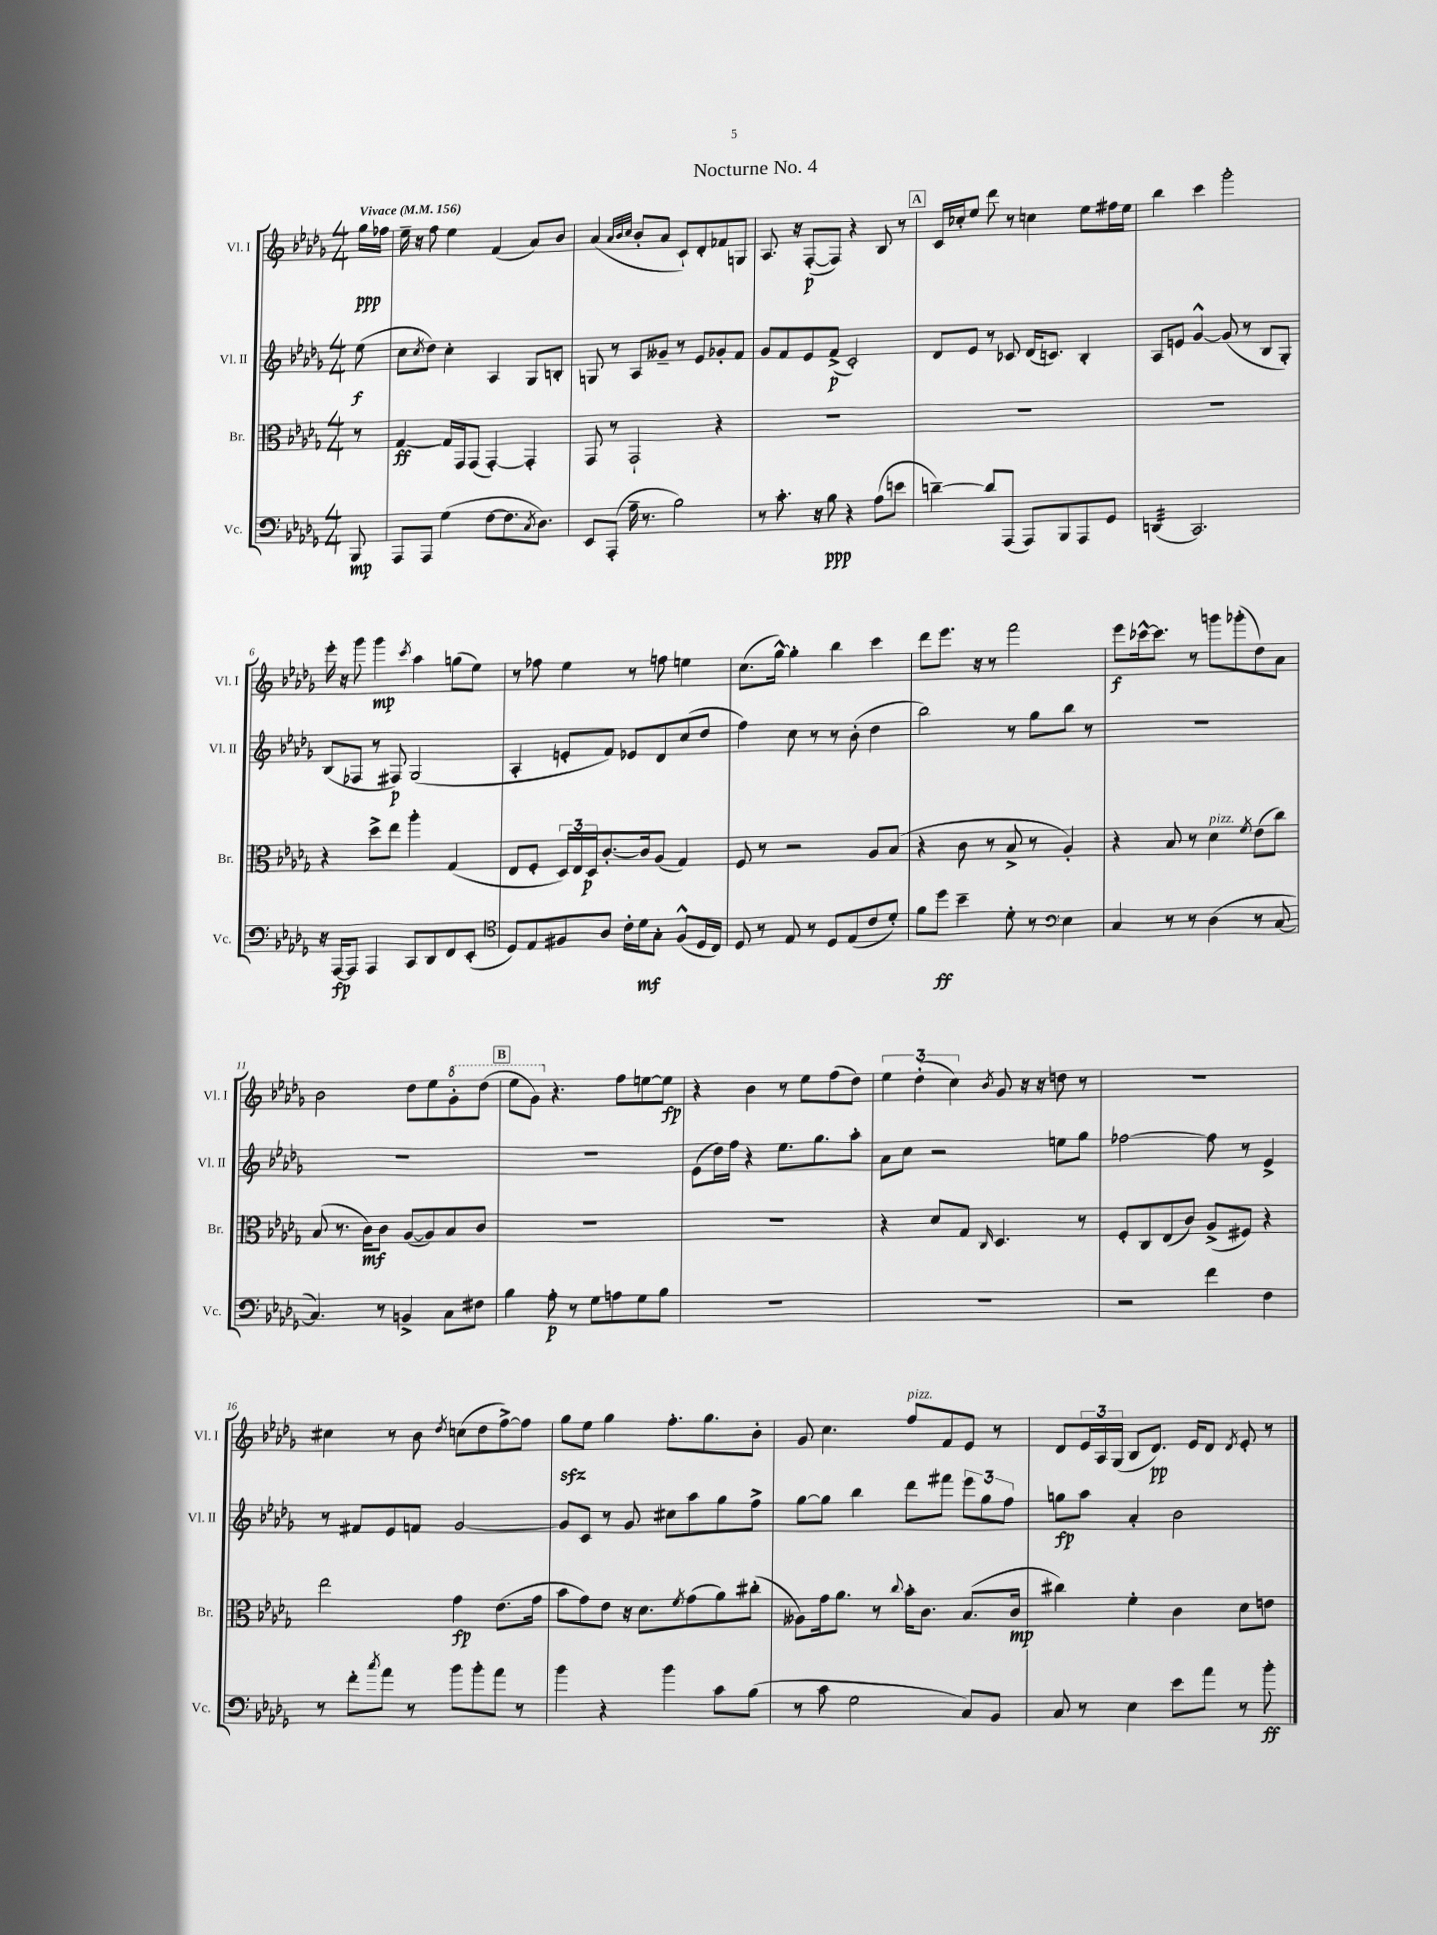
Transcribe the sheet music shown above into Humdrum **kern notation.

**kern	**kern	**kern	**kern
*staff4	*staff3	*staff2	*staff1
*clefF4	*clefC3	*clefG2	*clefG2
*k[b-e-a-d-g-]	*k[b-e-a-d-g-]	*k[b-e-a-d-g-]	*k[b-e-a-d-g-]
*M4/4	*M4/4	*M4/4	*M4/4
*MM156	*MM156	*MM156	*MM156
8BBB-/	8r	(8ee-\	16gg-\LL
.	.	.	16ff-\JJ
=	=	=	=
8AAA-/L	[4G-/	8cc\L	16ee-~\
.	.	.	16r
.	.	8qcc/	.
8AAA-/J	.	8dd-\J)	8ff\
(4G-\	16G-/]LL	4cc'\	4ee-\
.	16GG-/J	.	.
.	(8GG-/J	.	.
[8F\L	[4GG-'/)	4A-/	(4f/
8.F\]	.	.	.
.	4GG-'/]	8G-/L	8a-/L)
8qC/	.	.	.
8.D-\J)	.	.	.
.	.	8B'/J	8b-/J
=	=	=	=
8EE-/L	8GG-/	8G/	(4a-/
(8AAA-'/J	8r	8r	.
.	.	.	32qqa-/LLL
.	.	.	32qqb-/
.	.	.	32qqcc/JJJ
16A-~\	2GG-`/	8A-/L	8b-'/L
8.r	.	.	.
.	.	8g--~/J	8a-/J
2B-\)	.	8r	8c`/L)
.	.	8e-/L	8d-'/
.	4r	8g-'/	8f-/
.	.	8f/J	8G/J
=	=	=	=
8r	1r	8g-/L	8.A-/
8.c'\	.	8f/	.
.	.	.	16r
.	.	8e-/	([8F'/L
16r	.	.	.
8B-\	.	(8f^/J	8F/]J)
4r	.	2c'/)	4r
(8A-\L	.	.	8B-/
8e\J	.	.	8r
=	=	=	=
[4d~\)	1r	8d-/L	16c/LL
.	.	.	16cc-'/J
.	.	8e-/J	8ee-/J
8d/]L	.	8r	8ddd-\
(8AAA-/J	.	8c-/	8r
8AAA-/L)	.	(16d-/LK	4cc\
.	.	8.c/J)	.
8BBB-/	.	.	.
8AAA-/	.	4B-'/	8ee-\L
8GG-/J	.	.	16ff#\L
.	.	.	16ee-\JJ
=	=	=	=
(4DD/	1r	8A-/L	4bb-\
.	.	8e/J	.
2.CC/)	.	[4g-^^/	4ccc\
.	.	(8g-/]	2ggg-'\
.	.	8r	.
.	.	8B-/L	.
.	.	8G-'/J)	.
=	=	=	=
16r	4r	(8B-/L	16eee-'\
[16AAA-/LK	.	.	16r
8AAA-/]J	.	8F-/J	8ggg-\
4AAA-/	8dd-^\L	8r	4ggg-\
.	8ee-\J	8F#/)	.
.	.	.	8qccc/
8CC/L	4aa-'\	(2G-/	4aa-\
8DD-/	.	.	.
8FF/	(4G-/	.	(8gg\L
(8EE-'/J	.	.	8ee-\J)
=	=	=	=
*clefC4	*	*	*
8D-/L)	8E-/L	4A-'/	8r
8E-/	8F'/J	.	8ff-\
8F#/	24D-/LL)	8e'/L	4ee-\
.	24E-/	.	.
.	24D-/J	.	.
8A-/J	[8.c'/	8f/J)	.
16c'\LL	.	8e-/L	8r
16d-\J	16c/]k	.	.
8G-'\J	(8A-/J	8d-/	8ff\
(8F#^^/L	4G-/)	(8cc/	4ee\
16D-/L	.	8dd-/J	.
16C/JJ)	.	.	.
=	=	=	=
8D-/	8F/	4ff\)	(8.cc\L
8r	8r	.	.
.	.	.	[16gg-^^\Jk)
8E-/	2r	8cc\	4gg-'\]
8r	.	8r	.
8D-/L	.	8r	4bb-\
(8E-/	.	(8b-'\	.
8c/	8A-/L	4dd-\	4ccc\
8d-'/J)	(8B-/J	.	.
=	=	=	=
8f\L	4r	2bb-\)	8ddd-\L
8dd-\J	.	.	8.eee-\J
4b-~\	8c\	.	.
.	.	.	16r
.	8r	.	8r
8d-'\	8B-^/	8r	2fff\
8r	8r	8gg-\L	.
*clefF4	*	*	*
4E-\	4A-'/)	8bb-\J	.
.	.	8r	.
=	=	=	=
4C/	4r	1r	8eee-\L
.	.	.	[16ccc-^^\k
.	.	.	8.ccc-\]J
8r	8B-/	.	.
8r	8r	.	8r
(4D-\	4d-\	.	8ggg\L
.	.	.	(8ggg-'\
.	8qf/	.	.
8r	(8e-\L	.	8dd-\)
[8C/	8cc\J)	.	8a-\J
=	=	=	=
4.C/])	(8B-/	1r	2b-\
.	8.r	.	.
.	16c\LK)	.	.
8r	8c\J	.	.
4BB^/	([8A-/L	.	8dd-\L
.	8A-/])	.	8ee-\
8C\L	8B-/	.	8gg-'\
8F#\J	8c/J	.	(8ddd-\J
=	=	=	=
4B-\	1r	1r	8eee-\L
.	.	.	8gg-\J)
8A-'\	.	.	4.r
8r	.	.	.
8G-\L	.	.	.
8A\	.	.	8ff\L
8G-\	.	.	[8ee\
8B-\J	.	.	8ee\]J
=	=	=	=
1r	1r	(8e-\L	4r
.	.	16dd-\L)	.
.	.	16ff\JJ	.
.	.	4r	4b-\
.	.	8.ee-\L	8r
.	.	.	8ee-\L
.	.	8.gg-\	.
.	.	.	(8ff\
.	.	8aa-'\J	8dd-\J)
=	=	=	=
1r	4r	8a-\L	6ee-\
.	.	8cc\J	.
.	.	.	(6dd-'\
.	8d-/L	2r	.
.	.	.	6cc\)
.	8G-/J	.	.
.	16qqC/	.	8qb-/
.	4.D-/	.	8g-/
.	.	.	16r
.	.	.	16r
.	.	8ee\L	8dd\
.	8r	8gg-\J	8r
=	=	=	=
2r	8F'/L	[2ff-\	1r
.	8C/	.	.
.	(8E-/	.	.
.	8c/J)	.	.
4f\	(8A-^/L	8ff-\]	.
.	8F#/J)	8r	.
4F\	4r	4e-^/	.
=	=	=	=
8r	2ee-\	8r	4cc#\
8f'\L	.	8f#/L	.
8qcc/	.	.	.
8a-\J	.	8e-/	8r
8r	.	8f/J	8b-\
.	.	.	8qdd-/
8b-\L	4g-\	[2g-/	(8cc\L
8b-'\	.	.	8dd-\
8a-\J	(8.e-\L	.	[8ff^\)
8r	.	.	8ff\]J
.	16g-\Jk	.	.
=	=	=	=
4b-\	8b-\L	8g-/]L	8gg-\L
.	8g-\)	8c/J	8ee-\J
4r	8e-\J	8r	4gg-\
.	16r	8g-/	.
.	8.d-\L	.	.
4b-\	.	8cc#\L	8.ff'\L
.	8qf/	.	.
.	(8g-\	8aa-\	.
.	.	.	8.gg-\
8c\L	8a-\)	8gg-\	.
(8B-\J	(8cc#'\J	8ff^\J	8b-'\J
=	=	=	=
8r	8A--\L)	[8gg-\L	8g-/
8c\	16g-\k	8gg-\]J	4.cc\
.	8.a-\J	.	.
2G-\	.	4bb-\	.
.	8r	.	.
.	8qqcc/	.	.
.	16b-'\LK	8ddd-\L	8ff/L
.	8.c\J	.	.
.	.	8fff#\J	8f/
8C/L)	(8.B-/L	12eee-\L	8e-/J
.	.	12gg-\	.
8BB-/J	.	.	8r
.	.	12ff\J	.
.	16c/Jk	.	.
=	=	=	=
8C/	4cc#\)	8gg\L	8d-/L
8r	.	8aa-\J	24e-/L
.	.	.	24A-/
.	.	.	(24G-/JJ
4E-\	4f'\	4a-'/	8B-/L
.	.	.	8.d-/J)
8e-\L	4c\	2b-\	.
.	.	.	16e-/LK
8a-\J	.	.	8d-/J
.	.	.	8qd-/
8r	8d-\L	.	8e-'/
8b-'\	8e\J	.	8r
==	==	==	==
*-	*-	*-	*-
